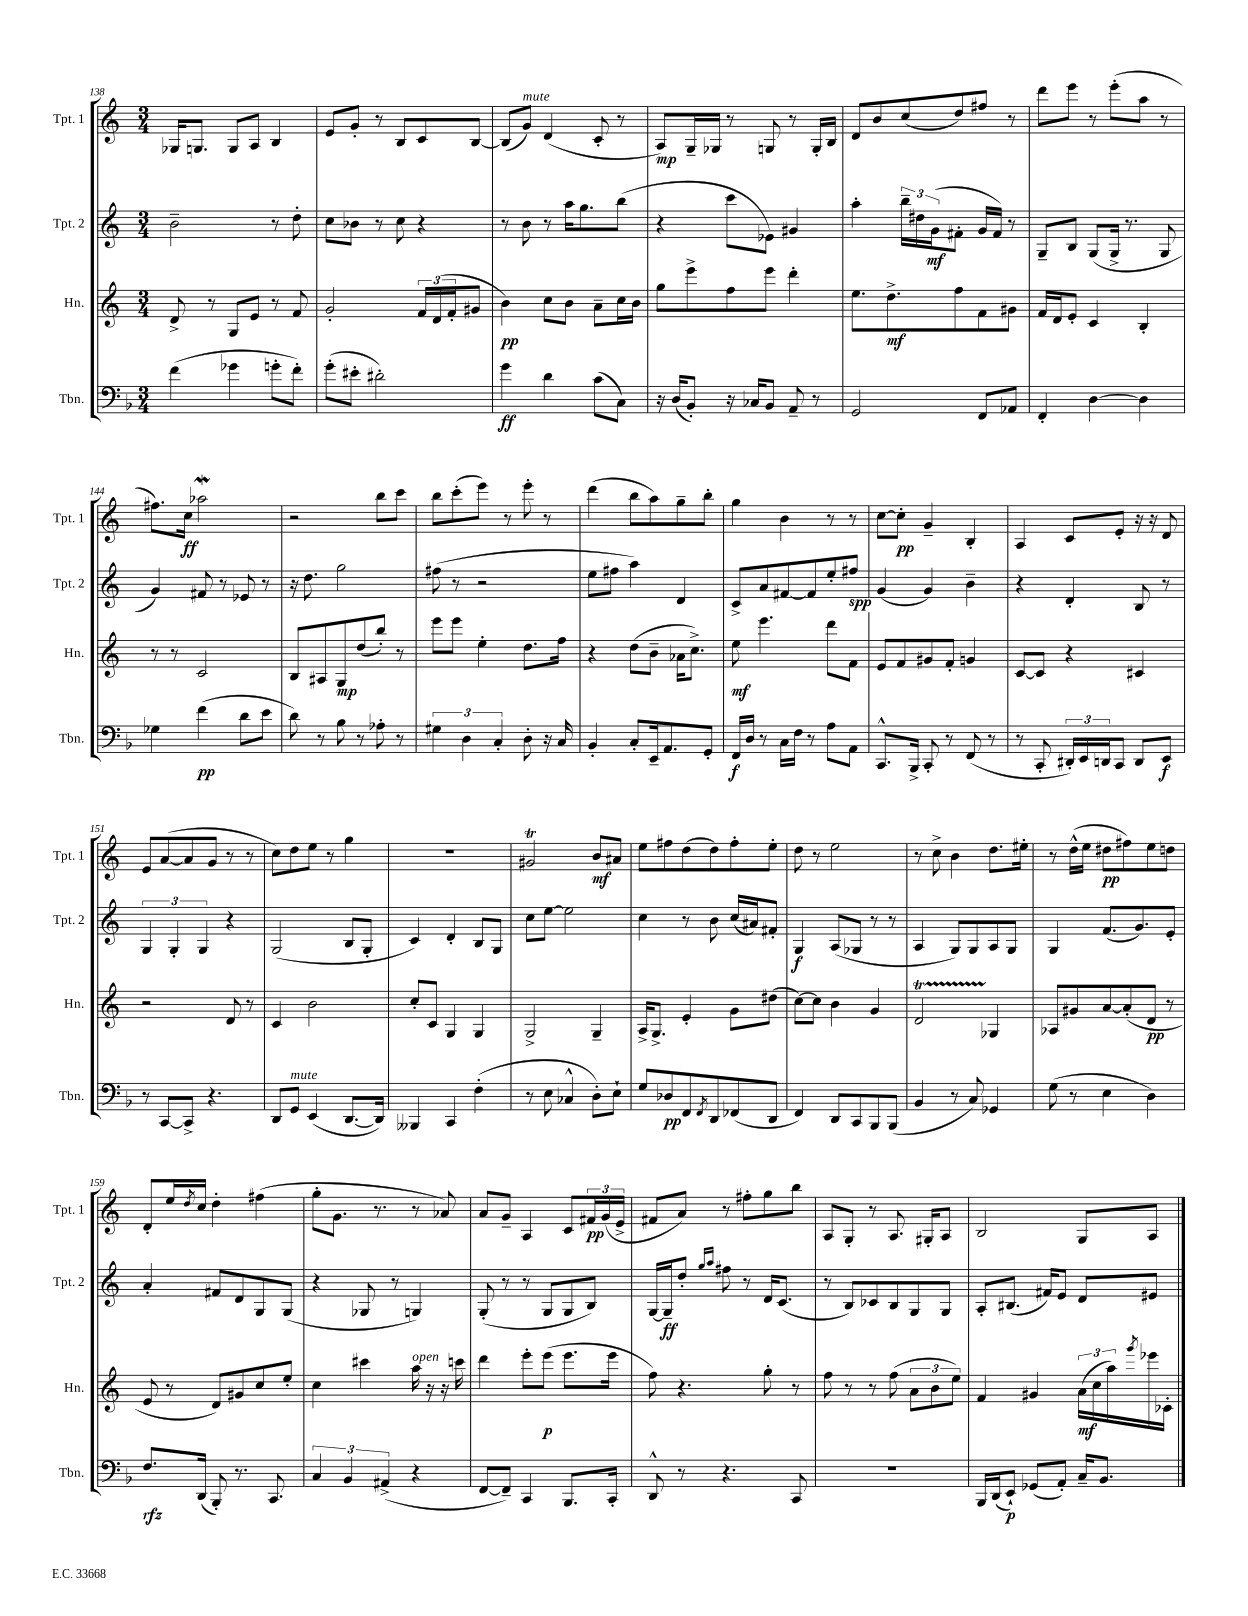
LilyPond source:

<<
\new StaffGroup <<
\new Staff = "s0" \with { instrumentName = "Tpt. 1" shortInstrumentName = "Tpt. 1" } {
    \clef treble \key c \major \numericTimeSignature \time 3/4
    ges16 g8. g8 a8 b4 |
    e'8 g'8-. r8 b8 c'8 b8~ |
    b8( g'8^\markup { \italic "mute" }) d'4( c'8-. r8 |
    a8\mp) g16-- ges16 r8 g8 r8 g16-. b16 |
    d'8 b'8 c''8( d''8) fis''8 r8 |
    d'''8 e'''8 r8 e'''8-.( a''8 r8 |
    fis''8.) c''16\ff aes''2\mordent |
    r2 b''8 c'''8 |
    b''8 c'''8-.( e'''8) r8 e'''8-. r8 |
    d'''4( b''8 a''8) g''8-- b''8-. |
    g''4 b'4 r8 r8 |
    c''8~ c''8-.\pp g'4-- b4-. |
    a4 c'8 e'8-. r16 r16 d'8 |
    e'8 a'8~( a'8 g'8 r8 r8 |
    c''8) d''8 e''8 r8 g''4 |
    R2. |
    gis'2\trill b'8\mf ais'8 |
    e''8 fis''8 d''8( d''8) fis''8-. e''8-. |
    d''8 r8 e''2 |
    r8 c''8-> b'4 d''8. eis''16-. |
    r8 d''16-^( e''16 dis''8\pp fis''8) e''8 d''8 |
    d'8-. e''16 \acciaccatura { d''8 } c''16 d''4-. fis''4( |
    g''8-. g'8. r8. r8 aes'8) |
    a'8 g'8-- a4 c'8 \tuplet 3/2 { fis'16\pp g'16( e'16-> } |
    fis'8 a'8) r8 fis''8-. g''8 b''8 |
    a8 g8-. r8 a8. gis16-. a8 |
    b2 g8 a8 \bar "|." |
}
\new Staff = "s1" \with { instrumentName = "Tpt. 2" shortInstrumentName = "Tpt. 2" } {
    \clef treble \key c \major \numericTimeSignature \time 3/4
    b'2-- r8 d''8-. |
    c''8 bes'8 r8 c''8 r4 |
    r8 b'8 r8 a''16 g''8. b''8( |
    r4 c'''8 ees'8) gis'4 |
    a''4-. \tuplet 3/2 { b''16-- dis''16 g'16\mf( } fis'8-. g'16 fis'16) r8 |
    g8-- b8 g8( g16-> r8. g8 |
    g'4) fis'8 r8 ees'8 r8 |
    r16 d''8. g''2 |
    fis''8( r8 r2 |
    e''8 fis''8 a''4) d'4 |
    c'8-> a'8 fis'8~ fis'8 e''8-. fis''8\spp |
    g'4( g'4) b'4-- |
    r4 d'4-. b8 r8 |
    \tuplet 3/2 { g4 g4-. g4 } r4 |
    g2( b8 g8-. |
    c'4) d'4-. b8 g8 |
    c''8 e''8~ e''2 |
    c''4 r8 b'8 c''16( ais'16) fis'8-. |
    g4\f a8( ges8 r8 r8 |
    a4 g8) g8 a8 g8 |
    g4 f'8.( g'8.) e'8-. |
    a'4-. fis'8 d'8 g8 g8( |
    r4 ges8 r8 g4) |
    g8-.( r8 r8 g8 g8 b8) |
    g16~ g16--\ff d''8-. \grace { g''16 a''16 } fis''8 r8 d'16 c'8.( |
    r8 b8) ces'8 b8 g8 g8 |
    a8-. bis8.( fis'16) e'8 d'8 eis'8 \bar "|." |
}
\new Staff = "s2" \with { instrumentName = "Hn." shortInstrumentName = "Hn." } {
    \clef treble \key c \major \numericTimeSignature \time 3/4
    d'8-> r8 g8 e'8 r8 f'8 |
    g'2-. \tuplet 3/2 { f'16 d'16( f'16-. } gis'8 |
    b'4\pp) c''8 b'8 a'8-- c''16 b'16 |
    g''8 e'''8-> f''8 e'''8 d'''4-. |
    e''8. d''8.->\mf f''8 f'8 gis'8 |
    f'16 d'16 e'8-. c'4 b4-. |
    r8 r8 c'2 |
    b8 ais8 g8\mp d''8( b''8-.) r8 |
    e'''8 e'''8 e''4-. d''8. f''16 |
    r4 d''8( b'8-- aes'16 c''8.->) |
    e''8\mf e'''4. d'''8 f'8 |
    e'8 f'8 gis'8 f'8-. g'4 |
    c'8~ c'8 r4 cis'4 |
    r2 d'8 r8 |
    c'4 b'2 |
    c''8-. c'8 g4 g4 |
    g2-> g4-- |
    a16-> g8.-> e'4-. g'8 dis''8( |
    c''8~) c''8 b'4 g'4 |
    d'2\startTrillSpan ges4\stopTrillSpan |
    aes8 gis'8 a'8~ a'8-.( d'8\pp r8 |
    e'8 r8 d'8) gis'8 c''8 e''8-. |
    c''4 cis'''4 a''16^\markup { \italic "open" } r16 r16 c'''16 |
    d'''4 e'''8-. e'''8\p( e'''8. e'''16 |
    f''8) r4. g''8-. r8 |
    f''8 r8 r8 f''8( \tuplet 3/2 { a'8 b'8 e''8) } |
    f'4 gis'4 \tuplet 3/2 { a'16\mf( c''16 a''16) } \acciaccatura { g'''8 } ees'''16 ces'16-. \bar "|." |
}
\new Staff = "s3" \with { instrumentName = "Tbn." shortInstrumentName = "Tbn." } {
    \clef bass \key f \major \numericTimeSignature \time 3/4
    f'4( ges'4 g'8-. f'8-.) |
    g'8-.( eis'8-. dis'2-.) |
    g'4\ff d'4 c'8( c8) |
    r16 d16( bes,8-.) r16 ces16 bes,8 a,8-- r8 |
    g,2 f,8 aes,8 |
    f,4-. d4~ d4 |
    ges4 f'4\pp( d'8 e'8 |
    d'8) r8 bes8 r8 aes8-. r8 |
    \tuplet 3/2 { gis4 d4 c4-. } d8-. r16 c16 |
    bes,4-. c8-. e,16-- a,8. g,8-. |
    f,16\f d16 r8 c16 f16 r8 a8 a,8 |
    c,8.-^ bes,,16-> c,8-. r8 f,8( r8 |
    r8 c,8-. \tuplet 3/2 { dis,16-.) e,16 d,16 } c,8 d,8 e,8\f |
    r8 c,8~ c,8-> r4. |
    d,8 g,8^\markup { \italic "mute" } e,4( d,8.~ d,16) |
    beses,,4 c,4 f4-.( |
    r8 e8 ces4-^ d8-.) e8-! |
    g8 des8\pp f,8 \acciaccatura { f,8 } d,8 fes,8( d,8 |
    f,4) d,8 c,8 bes,,8 bes,,8( |
    bes,4 r8 c8) ges,4 |
    g8( r8 e4 d4) |
    f8.\rfz d,16( bes,,8-.) r8. c,8. |
    \tuplet 3/2 { c4 bes,4 ais,4->( } r4 |
    f,8~ f,8--) c,4 bes,,8. c,16-. |
    d,8-^ r8 r4. c,8 |
    R2. |
    bes,,16 d,16( e,8-!\p) ges,8( a,8-.) c16-- bes,8. \bar "|." |
}
>>
>>
\layout { \context { \Score currentBarNumber = #138 } }
